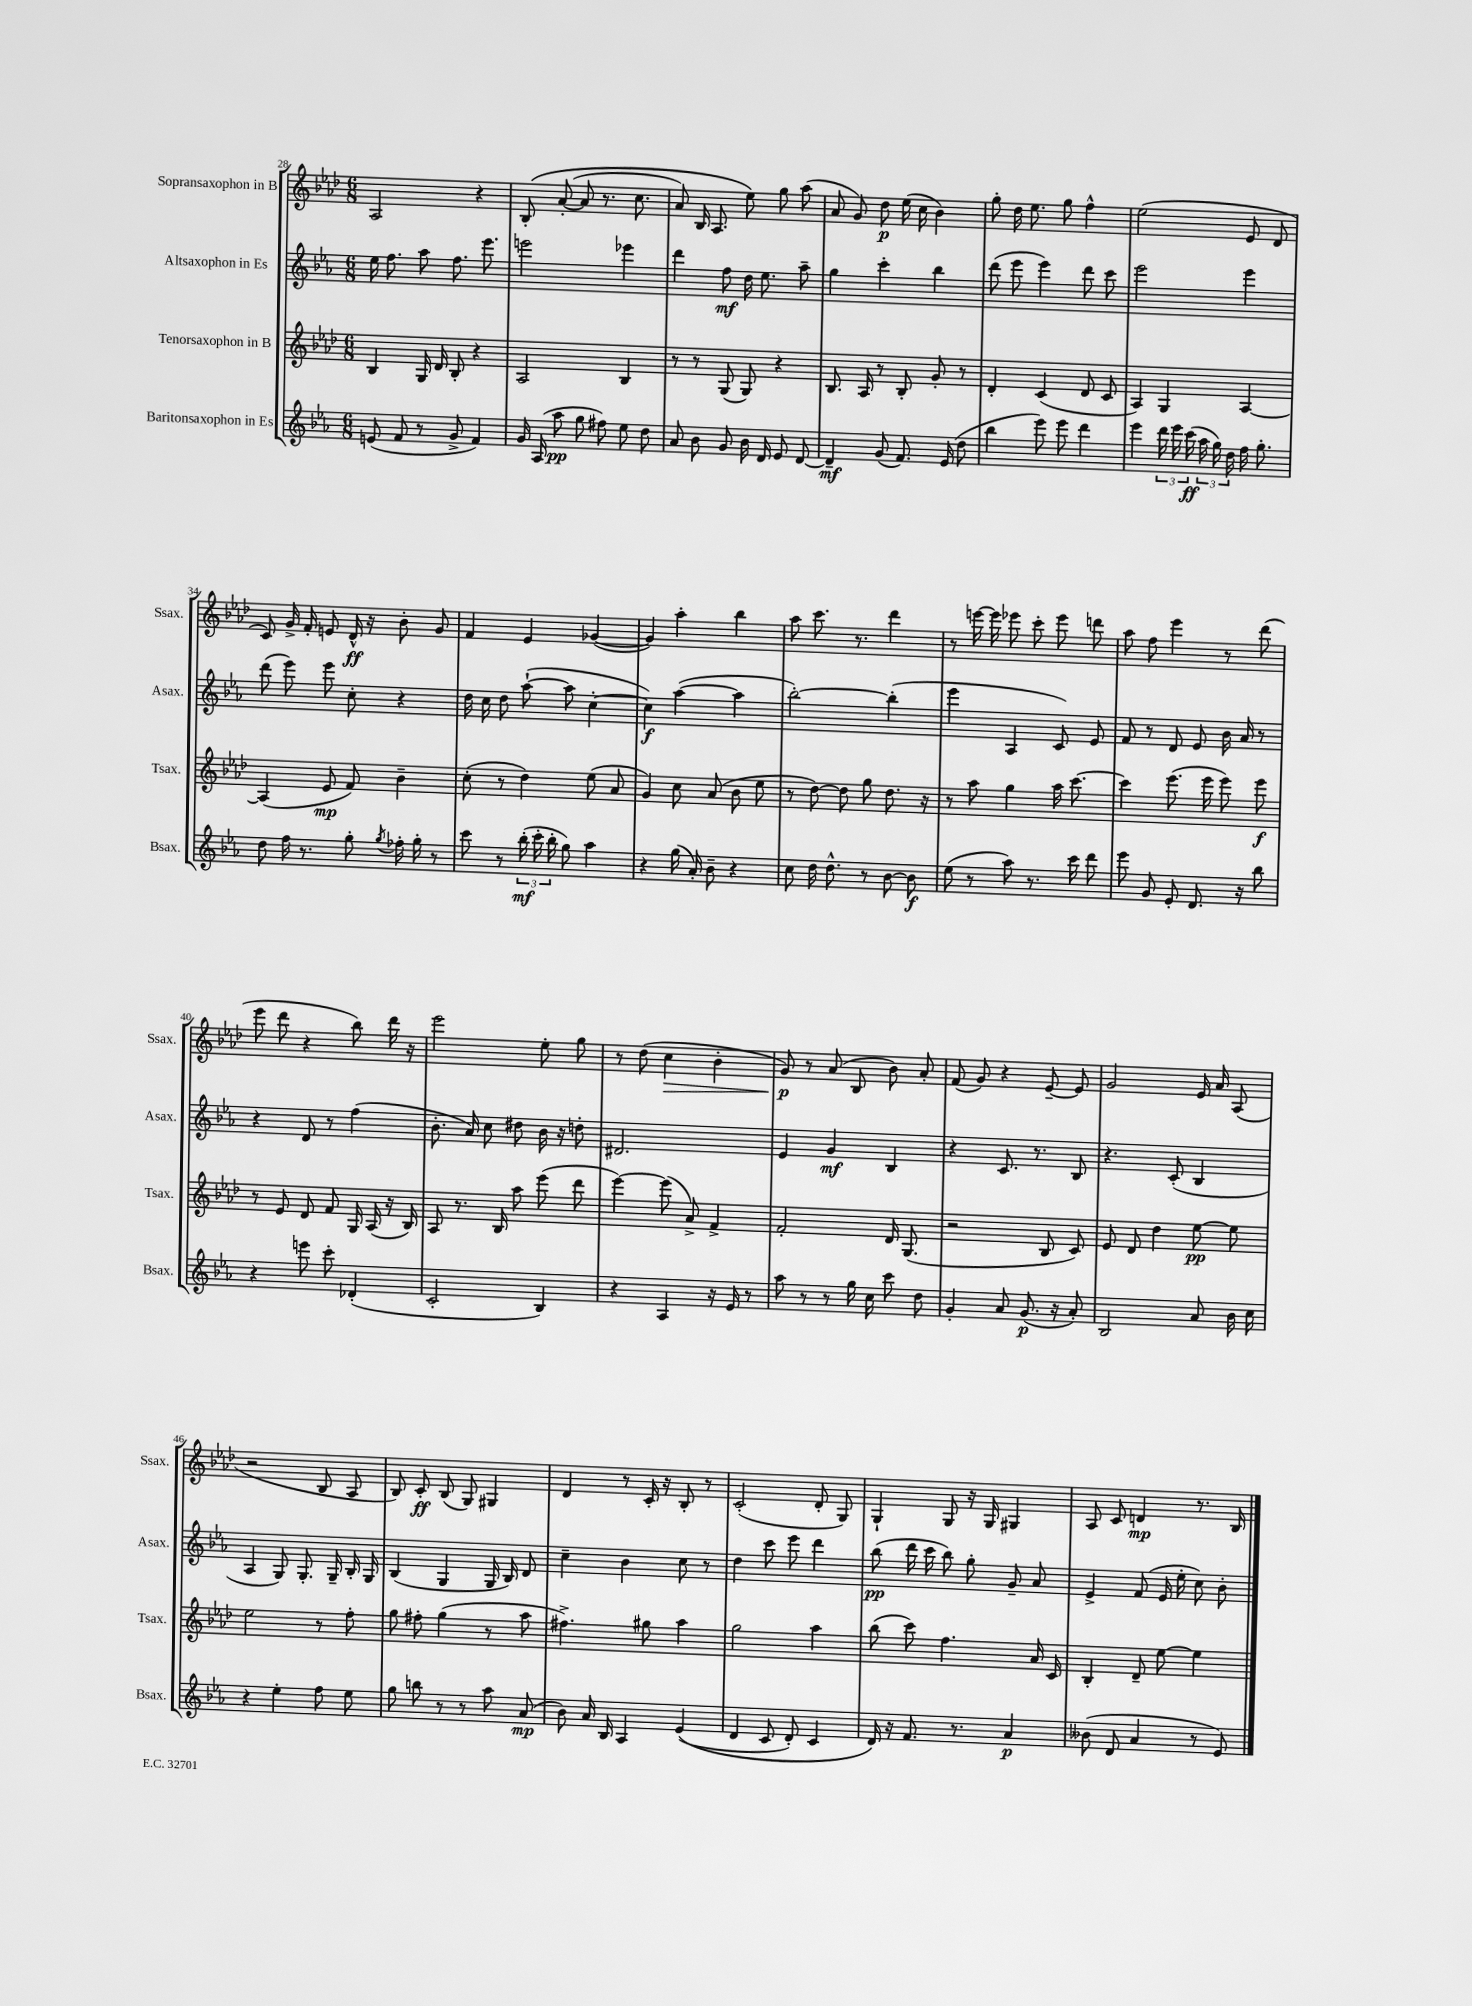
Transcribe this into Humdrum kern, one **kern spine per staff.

**kern	**dynam	**kern	**dynam	**kern	**dynam	**kern	**dynam
*part4	*part4	*part3	*part3	*part2	*part2	*part1	*part1
*staff4	*staff4	*staff3	*staff3	*staff2	*staff2	*staff1	*staff1
*I"Baritonsaxophon in Es	*	*I"Tenorsaxophon in B	*	*I"Altsaxophon in Es	*	*I"Sopransaxophon in B	*
*I'Bsax.	*	*I'Tsax.	*	*I'Asax.	*	*I'Ssax.	*
*clefG2	*	*clefG2	*	*clefG2	*	*clefG2	*
*k[b-e-a-]	*	*k[b-e-a-d-]	*	*k[b-e-a-]	*	*k[b-e-a-d-]	*
*M6/8	*	*M6/8	*	*M6/8	*	*M6/8	*
=28	=28	=28	=28	=28	=28	=28	=28
(8en/	.	4B-/	.	16ee-\	.	2A-/	.
.	.	.	.	8.ff\	.	.	.
8f/	.	.	.	.	.	.	.
8r	.	16G/	.	8aa-\	.	.	.
.	.	16d-/	.	.	.	.	.
8g^/	.	8B-'/	.	8.ff\	.	.	.
4f/)	.	4r	.	.	.	4r	.
.	.	.	.	8.eee-\	.	.	.
=29	=29	=29	=29	=29	=29	=29	=29
16g/	.	2A-/	.	2eeen\	.	(8B-'/	.
(16A-/	.	.	.	.	.	.	.
8aa-\	pp	.	.	.	.	([8a-'/	.
8gg\	.	.	.	.	.	8a-/]	.
8ff#X\)	.	.	.	.	.	8.r	.
8ee-\	.	4B-/	.	4eee-X\	.	.	.
.	.	.	.	.	.	8.cc\	.
8dd\	.	.	.	.	.	.	.
=30	=30	=30	=30	=30	=30	=30	=30
8a-/	.	8r	.	4ddd\	.	8a-/)	.
8b-\	.	8r	.	.	.	16B-/	.
.	.	.	.	.	.	8.A-/	.
8g/	.	(8G/	.	8ff\	mf	.	.
16b-\	.	8G/)	.	16dd\	.	8ee-\)	.
16d/	.	.	.	8.ee-\	.	.	.
8e-/	.	4r	.	.	.	8gg\	.
[8d/	.	.	.	8aa-~\	.	(8aa-\	.
=31	=31	=31	=31	=31	=31	=31	=31
4d~/]	mf	8.B-/	.	4gg\	.	8a-/	.
.	.	.	.	.	.	8g/)	.
.	.	16A-/	.	.	.	.	.
(8g/	.	8r	.	4ccc'\	.	8dd-\	p
8.f/)	.	8B-'/	.	.	.	(16ee-\	.
.	.	.	.	.	.	16cc\	.
.	.	8g'/	.	4bb-\	.	4b-\)	.
(16e-/	.	.	.	.	.	.	.
8dd\	.	8r	.	.	.	.	.
=32	=32	=32	=32	=32	=32	=32	=32
4bb-\	.	4d-'/	.	(8ddd\	.	8gg'\	.
.	.	.	.	8eee-\	.	16dd-\	.
.	.	.	.	.	.	8.ee-\	.
8eee-\)	.	(4c/	.	4eee-\)	.	.	.
8eee-\	.	.	.	.	.	8gg\	.
4ddd\	.	8d-/	.	8ddd\	.	4ff^^\	.
.	.	8c/	.	8ccc\	.	.	.
=33	=33	=33	=33	=33	=33	=33	=33
4eee-\	.	4A-/)	.	2eee-\	.	(2ee-\	.
24ddd\	.	4G/	.	.	.	.	.
24eee-\	.	.	.	.	.	.	.
(24ccc\	ff	.	.	.	.	.	.
24aa-\	.	.	.	.	.	.	.
24gg\)	.	.	.	.	.	.	.
24dd\	.	.	.	.	.	.	.
16ff\	.	[4A-/	.	4eee-\	.	8e-/	.
8.gg'\	.	.	.	.	.	.	.
.	.	.	.	.	.	8d-/	.
!!LO:LB:g=z
=34	=34	=34	=34	=34	=34	=34	=34
8dd\	.	(4A-/]	.	(8ddd\	.	8c/)	.
16ff\	.	.	.	8eee-\)	.	16g^/	.
8.r	.	.	.	.	.	16f'/	.
.	.	8e-/	mp	8eee-\	.	8en/	.
8gg'\	.	8f/)	.	8cc'\	.	16d-^^/	ff
.	.	.	.	.	.	16r	.
8qgg/	.	.	.	.	.	.	.
16ff-X'\	.	4b-~\	.	4r	.	8b-'\	.
16gg'\	.	.	.	.	.	.	.
8r	.	.	.	.	.	8g/	.
=35	=35	=35	=35	=35	=35	=35	=35
8ccc\	.	(8cc'\	.	16dd\	.	4f/	.
.	.	.	.	16cc\	.	.	.
8r	.	8r	.	8dd\	.	.	.
(24bb-'\	mf	4dd-\)	.	([8aa-`\	.	4e-/	.
24ccc'\	.	.	.	.	.	.	.
24bb-'\	.	.	.	.	.	.	.
8gg\)	.	.	.	8aa-\]	.	.	.
4aa-\	.	(8ee-\	.	[4cc'\	.	([4g-X/	.
.	.	8a-/	.	.	.	.	.
=36	=36	=36	=36	=36	=36	=36	=36
4r	.	4g/)	.	4cc\])	f	4g-/])	.
(16gg\	.	8cc\	.	([4aa-\	.	4aa-'\	.
16a-'/)	.	.	.	.	.	.	.
8b-~\	.	(8a-/	.	.	.	.	.
4r	.	8b-\	.	4aa-\]	.	4bb-\	.
.	.	8ee-\	.	.	.	.	.
=37	=37	=37	=37	=37	=37	=37	=37
8cc\	.	8r	.	[2bb-'\)	.	8aa-\	.
16dd\	.	[8dd-\)	.	.	.	8.ccc\	.
8.dd^^\	.	.	.	.	.	.	.
.	.	8dd-\]	.	.	.	.	.
.	.	.	.	.	.	8.r	.
8r	.	8gg\	.	.	.	.	.
[8b-\	.	8.dd-\	.	(4bb-'\]	.	4ddd-\	.
8b-\]	f	.	.	.	.	.	.
.	.	16r	.	.	.	.	.
=38	=38	=38	=38	=38	=38	=38	=38
(8ee-\	.	8r	.	4eee-\	.	8r	.
8r	.	8aa-\	.	.	.	[16eeen\	.
.	.	.	.	.	.	16eee\]	.
8aa-\)	.	4gg\	.	4A-/	.	8eee-X\	.
8.r	.	.	.	.	.	8ccc'\	.
.	.	16aa-\	.	8c/)	.	8eee-\	.
16ccc\	.	[8.ccc\	.	.	.	.	.
8ddd\	.	.	.	8e-/	.	8dddn\	.
=39	=39	=39	=39	=39	=39	=39	=39
8eee-\	.	4ccc\]	.	8f/	.	8aa-\	.
8g/	.	.	.	8r	.	8ff\	.
8e-'/	.	(8.eee-\	.	8d/	.	4eee-\	.
8.d/	.	.	.	8e-/	.	.	.
.	.	16eee-\	.	.	.	.	.
.	.	8eee-\)	.	16b-\	.	8r	.
16r	.	.	.	16a-/	.	.	.
8bb-\	.	8eee-\	f	8r	.	(8ddd-\	.
!!LO:LB:g=z
=40	=40	=40	=40	=40	=40	=40	=40
4r	.	8r	.	4r	.	8eee-\	.
.	.	8e-/	.	.	.	8ddd-\	.
8eeen\	.	8d-/	.	8d/	.	4r	.
8ccc'\	.	8f/	.	8r	.	.	.
(4d-X'/	.	16G/	.	(4ff\	.	8bb-\)	.
.	.	(16A-/	.	.	.	.	.
.	.	16r	.	.	.	16ddd-\	.
.	.	16B-/)	.	.	.	16r	.
=41	=41	=41	=41	=41	=41	=41	=41
2c'/	.	8A-/	.	8.b-'\	.	2eee-\	.
.	.	8.r	.	.	.	.	.
.	.	.	.	16a-/)	.	.	.
.	.	.	.	8cc\	.	.	.
.	.	16B-/	.	.	.	.	.
.	.	8aa-\	.	8dd#X\	.	.	.
4B-/)	.	(8eee-\	.	16b-\	.	8ee-'\	.
.	.	.	.	16r	.	.	.
.	.	8ddd-\	.	8ddn'\	.	8gg\	.
=42	=42	=42	=42	=42	=42	=42	=42
4r	.	[4eee-\)	.	2.d#X/	.	8r	.
.	.	.	.	.	.	(8dd-\	.
!	!	!	!	!	!	!	!LO:HP:b
4A-/	.	(8eee-\]	.	.	.	4cc\	>
.	.	8a-^/)	.	.	.	.	.
16r	.	4f^/	.	.	.	4b-'\	.
16e-/	.	.	.	.	.	.	.
8r	.	.	.	.	.	.	.
=43	=43	=43	=43	=43	=43	=43	=43
8aa-\	.	2f'/	.	4e-/	.	8g/)	p
8r	.	.	.	.	.	8r	]
8r	.	.	.	4g/	mf	(8a-/	.
16gg\	.	.	.	.	.	8B-/	.
16cc\	.	.	.	.	.	.	.
8ccc\	.	16d-/	.	4B-/	.	8b-\)	.
.	.	(8.G/	.	.	.	.	.
8dd\	.	.	.	.	.	8a-'/	.
=44	=44	=44	=44	=44	=44	=44	=44
4g'/	.	2r	.	4r	.	(8f/	.
.	.	.	.	.	.	8g/)	.
8a-/	.	.	.	8.c/	.	4r	.
(8.g/	p	.	.	.	.	.	.
.	.	.	.	8.r	.	.	.
.	.	8B-/	.	.	.	[8e-~/	.
16r	.	.	.	.	.	.	.
8a-'/)	.	8c/)	.	8B-/	.	8e-/]	.
=45	=45	=45	=45	=45	=45	=45	=45
2B-/	.	8e-/	.	4.r	.	2g/	.
.	.	8d-/	.	.	.	.	.
.	.	4dd-\	.	.	.	.	.
.	.	.	.	(8c'/	.	.	.
8a-/	.	[8ee-\	pp	4B-/	.	16e-/	.
.	.	.	.	.	.	16a-/	.
16b-\	.	8ee-\]	.	.	.	(8A-/	.
16cc\	.	.	.	.	.	.	.
!!LO:LB:g=z
=46	=46	=46	=46	=46	=46	=46	=46
4r	.	2ee-\	.	4A-/	.	2r	.
4ee-'\	.	.	.	8G/)	.	.	.
.	.	.	.	8.G'/	.	.	.
8ff\	.	8r	.	.	.	8B-/	.
.	.	.	.	16G~/	.	.	.
8ee-\	.	8ff'\	.	16B-'/	.	8A-/	.
.	.	.	.	16G/	.	.	.
=47	=47	=47	=47	=47	=47	=47	=47
8gg\	.	8gg\	.	(4B-/	.	8B-/)	.
8bbn\	.	8ff#X'\	.	.	.	8c'/	ff
8r	.	(4gg\	.	4G/	.	(8B-/	.
8r	.	.	.	.	.	8G/)	.
8aa-\	.	8r	.	16G/	.	4G#X/	.
.	.	.	.	16B-/)	.	.	.
(8a-/	mp	8aa-\	.	8d/	.	.	.
=48	=48	=48	=48	=48	=48	=48	=48
8b-\)	.	4.ff#X^\)	.	4cc~\	.	4d-/	.
16a-/	.	.	.	.	.	.	.
16B-/	.	.	.	.	.	.	.
4A-/	.	.	.	4b-\	.	8r	.
.	.	8gg#X\	.	.	.	16c'/	.
.	.	.	.	.	.	16r	.
((4e-/	.	4aa-\	.	8cc\	.	8B-'/	.
.	.	.	.	8r	.	8r	.
=49	=49	=49	=49	=49	=49	=49	=49
4d/	.	2gg\	.	4dd\	.	(2c'/	.
8c/	.	.	.	8ccc\	.	.	.
8d'/)	.	.	.	8eee-\	.	.	.
4c/	.	4aa-\	.	4ddd\	.	8d-'/	.
.	.	.	.	.	.	8G/)	.
=50	=50	=50	=50	=50	=50	=50	=50
16d/)	.	(8bb-\	.	(8bb-\	pp	4G`/	.
16r	.	.	.	.	.	.	.
8.f/	.	8ccc\)	.	16ddd\	.	.	.
.	.	.	.	16ccc\	.	.	.
.	.	4.ff\	.	8bb-\)	.	8G/	.
8.r	.	.	.	.	.	.	.
.	.	.	.	8gg'\	.	16r	.
.	.	.	.	.	.	16G/	.
4a-/	p	.	.	8g~/	.	4G#X/	.
.	.	16a-/	.	8a-/	.	.	.
.	.	16c/	.	.	.	.	.
=51	=51	=51	=51	=51	=51	=51	=51
(8b--X\	.	4B-'/	.	4e-^/	.	8A-/	.
8d/	.	.	.	.	.	8c/	.
4a-/	.	8d-~/	.	(8f/	.	4dn/	mp
.	.	[8ee-\	.	16e-/	.	.	.
.	.	.	.	16ee-'\	.	.	.
8r	.	4ee-\]	.	8cc\)	.	8.r	.
8e-/)	.	.	.	8b-'\	.	.	.
.	.	.	.	.	.	16B-/	.
==	==	==	==	==	==	==	==
*-	*-	*-	*-	*-	*-	*-	*-
